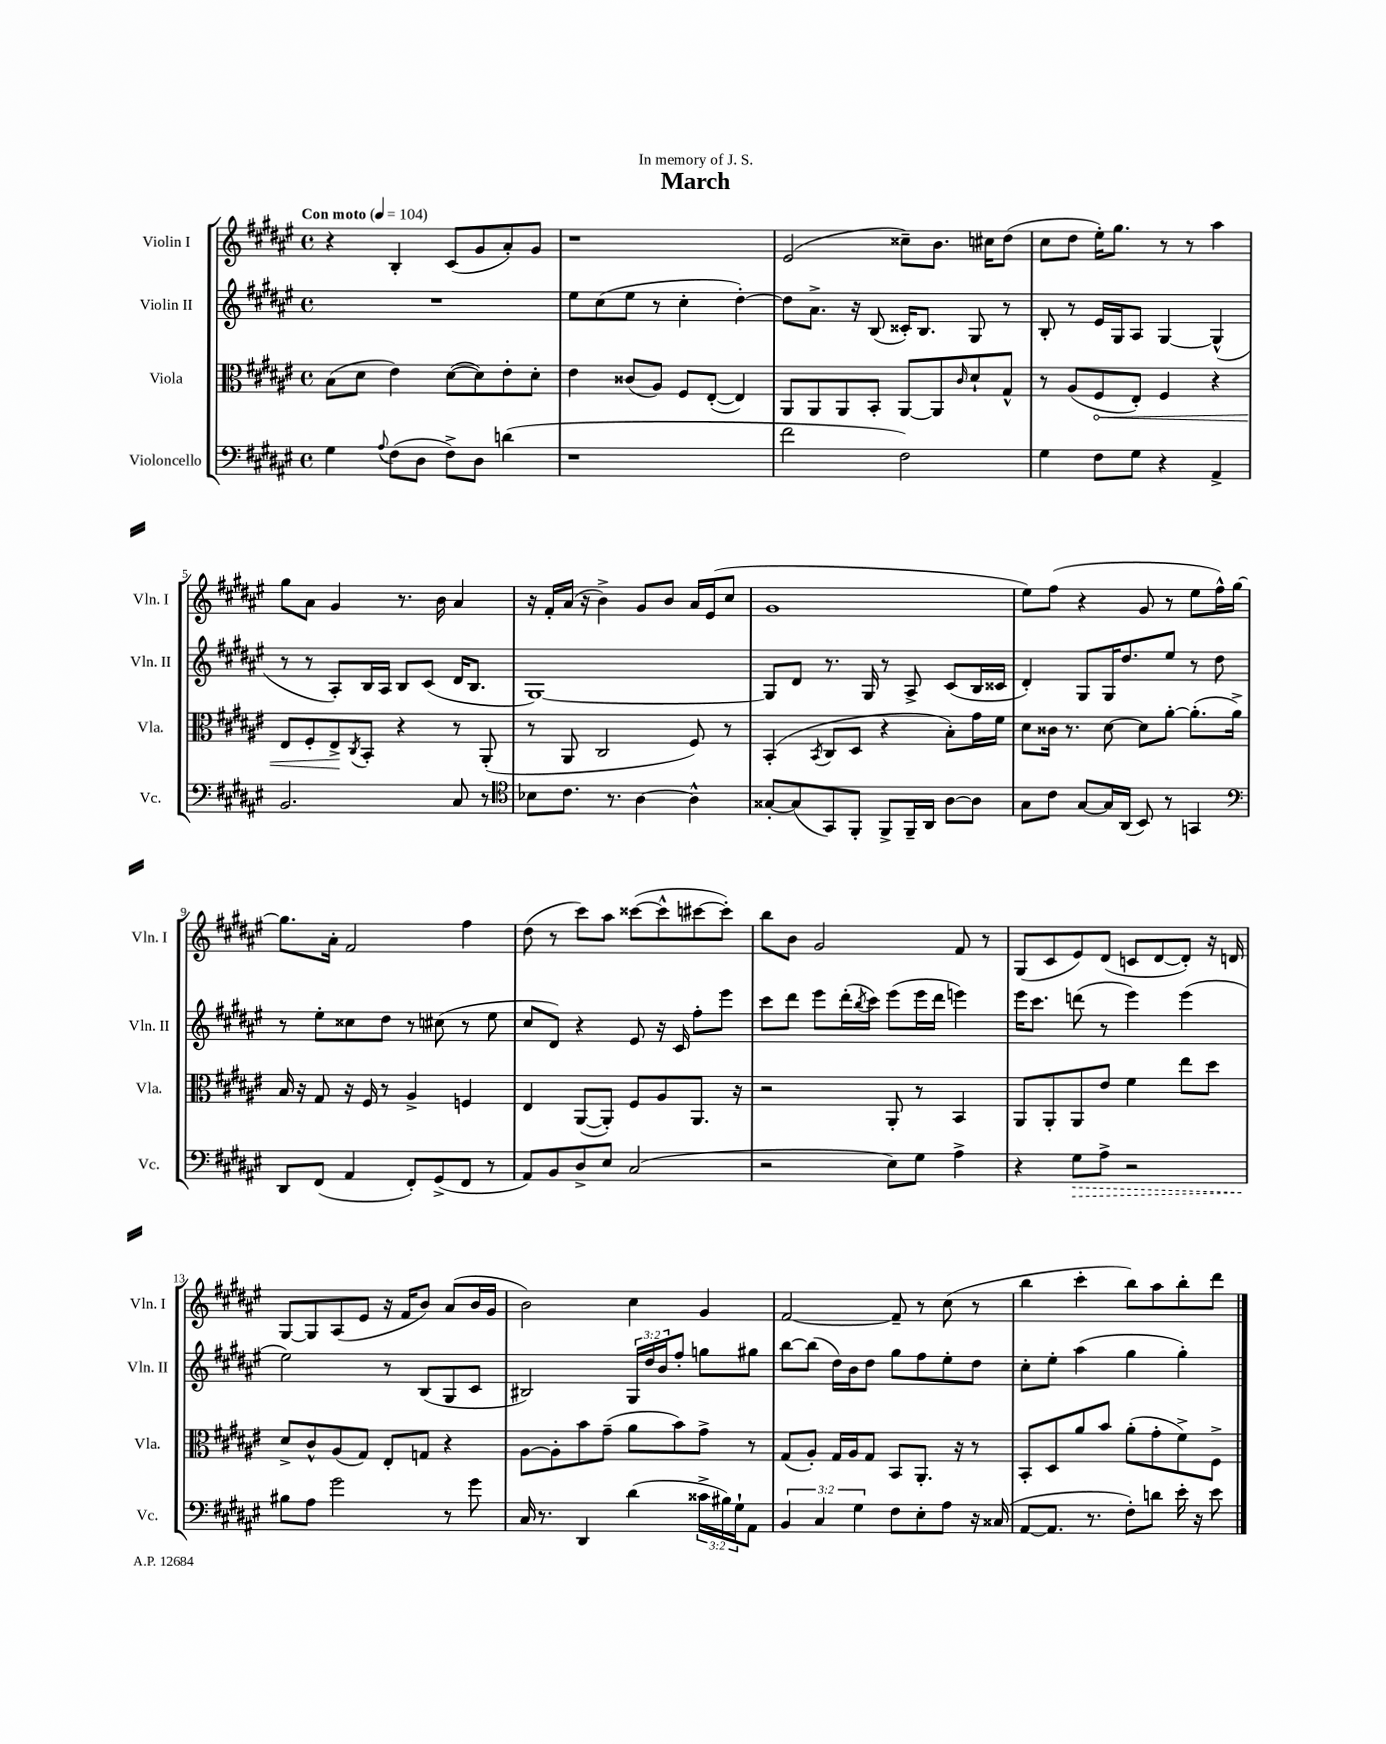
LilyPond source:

\header { title = "March" dedication = "In memory of J. S." }
<<
\new StaffGroup <<
\new Staff = "s0" \with { instrumentName = "Violin I" shortInstrumentName = "Vln. I" } {
    \clef treble \key fis \major \defaultTimeSignature \time 4/4 \tempo "Con moto" 4 = 104
    r4 b4-. cis'8( gis'8 ais'8-.) gis'8 |
    r1 |
    eis'2( cisis''8--) b'8. cis''16 dis''8( |
    cis''8 dis''8 eis''16-.) gis''8. r8 r8 ais''4 |
    gis''8 ais'8 gis'4 r8. b'16 ais'4 |
    r16 fis'16-. ais'16( r16 b'4->) gis'8 b'8 ais'16 eis'16( cis''8 |
    gis'1 |
    eis''8) fis''8( r4 gis'8 r8 eis''8 fis''16-^) gis''16~ |
    gis''8. ais'16-. fis'2 fis''4 |
    dis''8( r8 cis'''8) ais''8 cisis'''8~( cisis'''8-^ cis'''8~ cis'''8-.) |
    b''8 b'8 gis'2 fis'8 r8 |
    gis8( cis'8 eis'8) dis'8( c'8 dis'8~ dis'8-.) r16 d'16 |
    gis8~ gis8 ais8( eis'8 r16 fis'16 b'8) ais'8( b'16 gis'16 |
    b'2) cis''4 gis'4 |
    fis'2~ fis'8-- r8 cis''8( r8 |
    b''4 cis'''4-. b''8) ais''8 b''8-. dis'''8 \bar "|." |
}
\new Staff = "s1" \with { instrumentName = "Violin II" shortInstrumentName = "Vln. II" } {
    \clef treble \key fis \major \defaultTimeSignature \time 4/4 \override Staff.TupletNumber.text = #tuplet-number::calc-fraction-text
    R1 |
    eis''8 cis''8( eis''8 r8 cis''4-. dis''4~-.) |
    dis''8 ais'8.-> r16 b8( cisis'16-.) b8. gis8 r8 |
    b8-. r8 eis'16 gis16 ais8 gis4~ gis4-^( |
    r8 r8 ais8-.) b16 ais16 b8 cis'8( dis'16 b8. |
    gis1~) |
    gis8 dis'8 r8. gis16 r8 ais8-> cis'8( b16 cisis'16 |
    dis'4-.) gis8 gis16 dis''8. eis''8 r8 dis''8 |
    r8 eis''8-. cisis''8 dis''8 r8 cis''8( r8 eis''8 |
    cis''8 dis'8) r4 eis'8 r16 cis'16 fis''8-. eis'''8 |
    cis'''8 dis'''8 eis'''8 dis'''16-.( \acciaccatura { b''8 } cis'''16) eis'''8( eis'''16 dis'''16 e'''4) |
    eis'''16 cis'''8. d'''8( r8 eis'''4) eis'''4( |
    eis''2) r8 b8( gis8 cis'8 |
    bis2) \tuplet 3/2 { gis16 dis''16 b'16 } fis''8-. g''8 gis''8 |
    b''8~ b''8( dis''16) b'16 dis''8 gis''8 fis''8 eis''8-. dis''8 |
    cis''8-. eis''8-. ais''4( gis''4 gis''4-.) \bar "|." |
}
\new Staff = "s2" \with { instrumentName = "Viola" shortInstrumentName = "Vla." } {
    \clef alto \key fis \major \defaultTimeSignature \time 4/4
    b8( dis'8 eis'4) dis'8~( dis'8) eis'8-. dis'8-. |
    eis'4 cisis'8( ais8) fis8 eis8~-.( eis4) |
    ais,8 ais,8 ais,8 b,8-. ais,8~ ais,8 \grace { cis'16 } dis'8-! gis8-^ |
    r8 ais8( \once \override Hairpin.circled-tip = ##t fis8\< eis8-.) fis4 r4 |
    eis8 fis8-. eis8->\! \acciaccatura { cis8 } b,8-. r4 r8 ais,8-.( |
    r8 ais,8 cis2 fis8) r8 |
    b,4-.( \acciaccatura { b,8 } cis8 dis8 r4 b8-.) gis'16 fis'16 |
    dis'8 cisis'16 r8. dis'8~ dis'8 ais'8~-. ais'8.-.( ais'16->) |
    b16 r16 gis8 r16 fis16 r8 ais4-> f4 |
    eis4 ais,8~( ais,8-.) fis8 ais8 ais,8. r16 |
    r2 ais,8-. r8 b,4 |
    ais,8 ais,8-. ais,8 eis'8 fis'4 eis''8 dis''8 |
    dis'8-> cis'8-^ ais8( gis8) eis8-. g8 r4 |
    ais8~ ais8-. b'8 gis'8--( ais'8 b'8) gis'8-> r8 |
    gis8( ais8-.) gis16 ais16 gis8 b,8 ais,8.-. r16 r8 |
    b,8-. dis8 ais'8 b'8 ais'8-.( gis'8-. fis'8->) fis8-> \bar "|." |
}
\new Staff = "s3" \with { instrumentName = "Violoncello" shortInstrumentName = "Vc." } {
    \clef bass \key fis \major \defaultTimeSignature \time 4/4 \override Staff.TupletNumber.text = #tuplet-number::calc-fraction-text
    gis4 \appoggiatura { ais8 } fis8( dis8 fis8->) dis8 d'4( |
    r1 |
    fis'2 fis2) |
    gis4 fis8 gis8 r4 ais,4-> |
    b,2. cis8 r8 |
    \clef tenor bes8 cis'8. r8. ais4~ ais4-^ |
    gisis8~-. gisis8( gis,8) fis,8-. fis,8-> fis,16-- ais,16 ais8~ ais8 |
    gis8 cis'8 gis8~ gis16 ais,16( b,8) r8 g,4 |
    \clef bass dis,8 fis,8( ais,4 fis,8-.) gis,8->( fis,8 r8 |
    ais,8) b,8 dis8-> eis8 cis2( |
    r2 eis8) gis8 ais4-> |
    r4 \once \override Hairpin.style = #'dashed-line gis8\> ais8-> r2 |
    bis8\! ais8 gis'2 r8 gis'8 |
    cis16 r8. dis,4 dis'4( \tuplet 3/2 { cisis'16-> bis16) gis16-! } ais,8 |
    \tuplet 3/2 { b,4 cis4 gis4 } fis8 eis8-. ais8 r16 cisis16( |
    ais,8~ ais,8. r8. fis8-.) d'8 eis'16-. r16 eis'8 \bar "|." |
}
>>
>>
